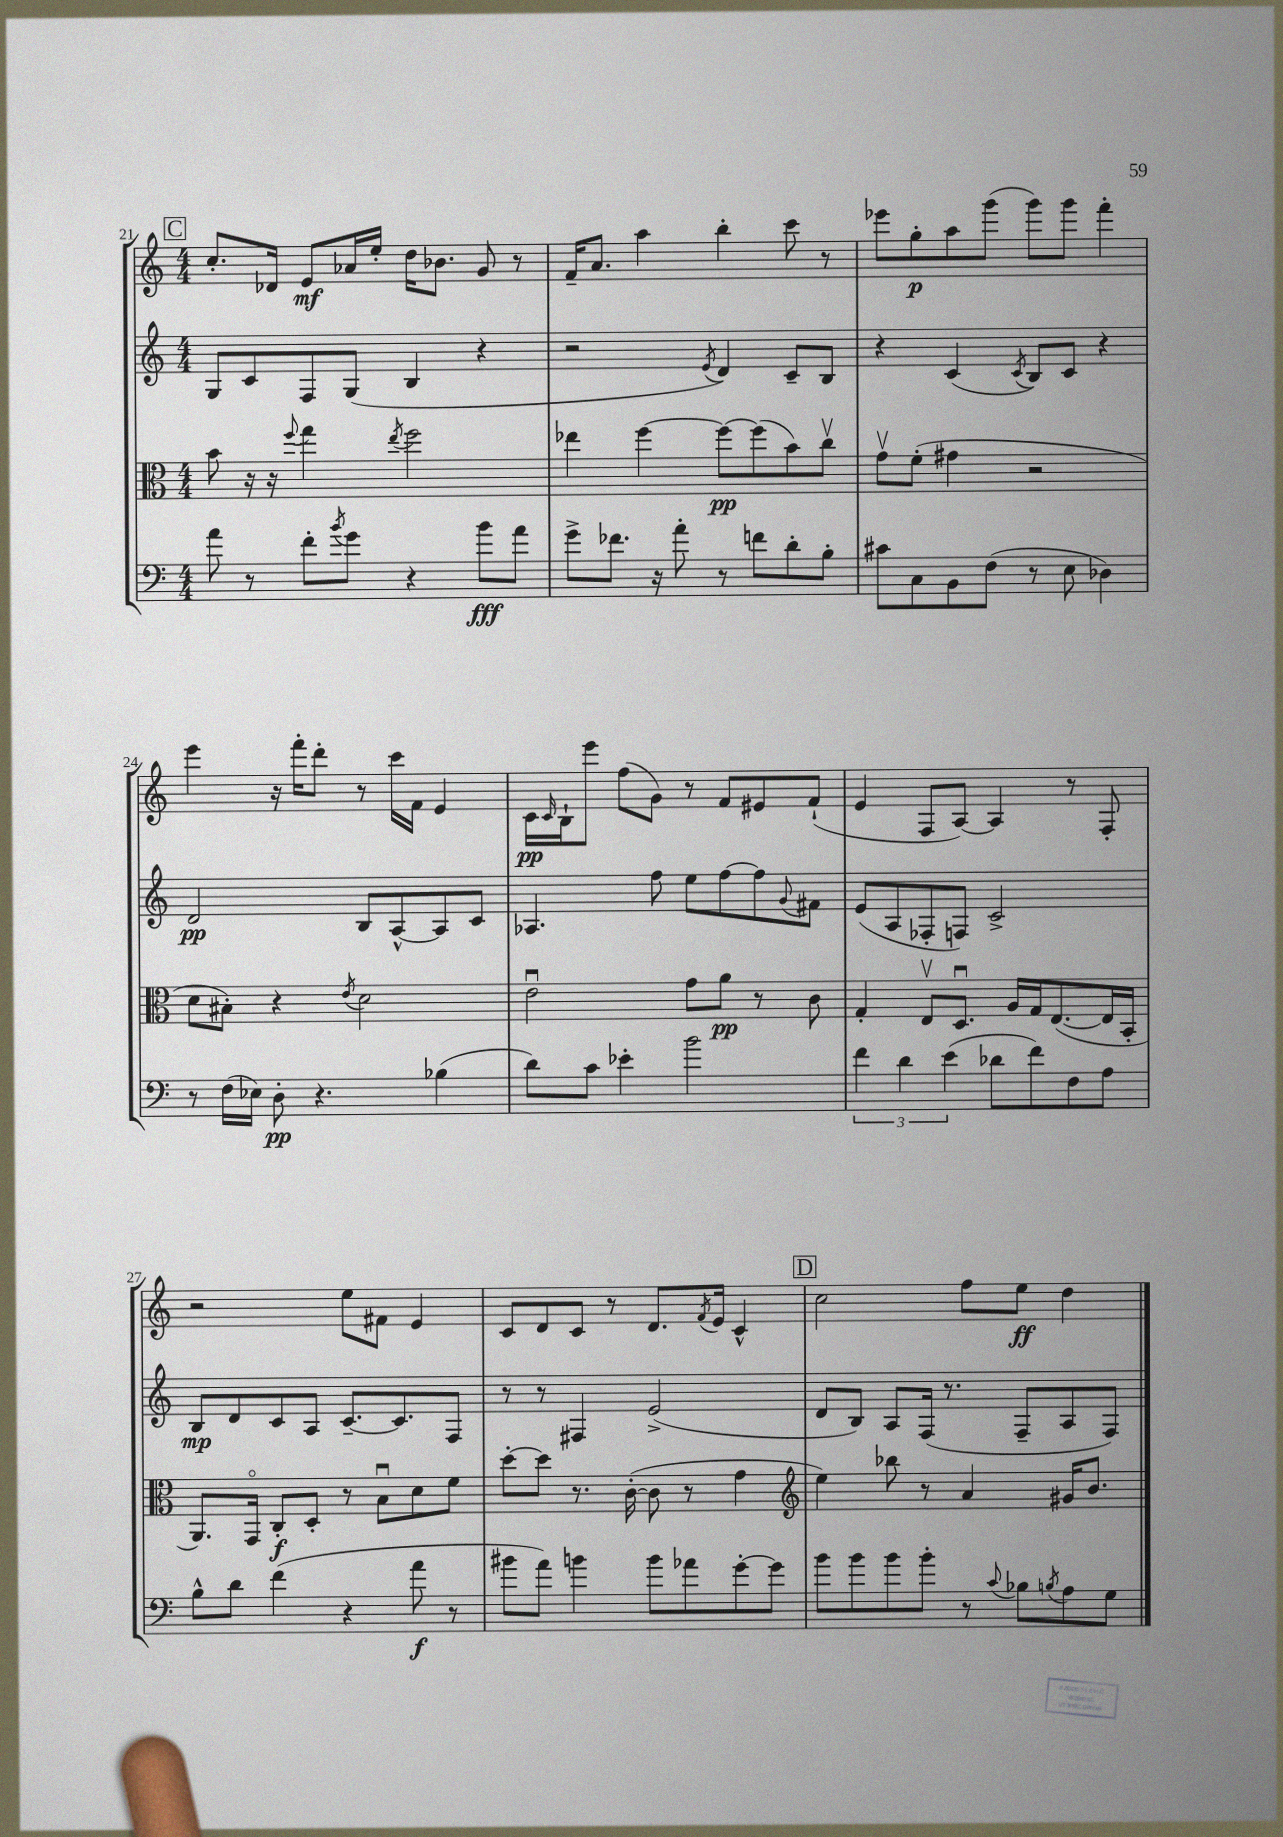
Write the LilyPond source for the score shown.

<<
\new StaffGroup <<
\new Staff = "s0" {
    \clef treble \key c \major \numericTimeSignature \time 4/4
    \mark \markup { \box "C" } c''8.-. des'16 e'8\mf aes'16 e''16-. d''16 bes'8. g'8 r8 |
    f'16-- a'8. a''4 b''4-. c'''8 r8 |
    ees'''8 g''8-.\p a''8 g'''8( g'''8) g'''8 f'''4-. |
    e'''4 r16 f'''16-. d'''8-. r8 c'''16 f'16 e'4 |
    c'16\pp \grace { c'16 } b16-! e'''8 f''8( g'8) r8 f'8 eis'8 f'8-!( |
    e'4 f8 a8~) a4 r8 f8-. |
    r2 e''8 fis'8 e'4 |
    c'8 d'8 c'8 r8 d'8. \acciaccatura { f'8 } e'16 c'4-^ |
    \mark \markup { \box "D" } c''2 f''8 e''8\ff d''4 \bar "|." |
}
\new Staff = "s1" {
    \clef treble \key c \major \numericTimeSignature \time 4/4
    \mark \markup { \box "C" } g8 c'8 f8 g8( b4 r4 |
    r2 \acciaccatura { e'8 } d'4) c'8-- b8 |
    r4 c'4( \acciaccatura { c'8 } b8) c'8 r4 |
    d'2\pp b8 a8~-^ a8 c'8 |
    aes4. f''8 e''8 f''8~ f''8 \appoggiatura { g'8 } fis'8 |
    e'8( a8 fes8-. f8) c'2-> |
    b8\mp d'8 c'8 a8 c'8.~-- c'8. f8 |
    r8 r8 fis4 e'2->( |
    \mark \markup { \box "D" } d'8 b8) a8 f16( r8. f8-- a8 f8) \bar "|." |
}
\new Staff = "s2" {
    \clef alto \key c \major \numericTimeSignature \time 4/4
    \mark \markup { \box "C" } b'8 r16 r16 \appoggiatura { f''8 } g''4 \acciaccatura { e''8 } f''2 |
    ees''4 f''4~ f''8~\pp f''8( b'8) c''8\upbow |
    g'8\upbow f'8-.( gis'4 r2 |
    d'8 bis8-.) r4 \acciaccatura { e'8 } d'2 |
    e'2\downbow g'8 a'8\pp r8 c'8 |
    g4-. e8\upbow d8.\downbow a16 g16 e8.~( e16 b,16-. |
    a,8.) g,16\flageolet c8-.\f d8-. r8 b8\downbow d'8 f'8 |
    d''8~-. d''8 r8. c'16~-.( c'8 r8 g'4 |
    \mark \markup { \box "D" } \clef treble e''4) bes''8 r8 a'4 gis'16 b'8. \bar "|." |
}
\new Staff = "s3" {
    \clef bass \key c \major \numericTimeSignature \time 4/4
    \mark \markup { \box "C" } a'8 r8 f'8-. \acciaccatura { b'8 } g'8 r4 b'8\fff a'8 |
    g'8-> fes'8. r16 a'8-. r8 f'8 d'8-. b8-. |
    cis'8 c8 b,8 f8( r8 e8 des4) |
    r8 f16( ees16) d8-.\pp r4. bes4( |
    d'8) c'8 ees'4-. b'2 |
    \tuplet 3/2 { f'4 d'4 e'4( } des'8 f'8) f8 a8 |
    b8-^ d'8 f'4( r4 a'8\f r8 |
    bis'8 a'8) b'4 b'8 aes'8 g'8~-. g'8 |
    \mark \markup { \box "D" } b'8 b'8 b'8 b'8-. r8 \appoggiatura { c'8 } bes8 \acciaccatura { b8 } a8 g8 \bar "|." |
}
>>
>>
\layout { \context { \Score currentBarNumber = #21 } }
